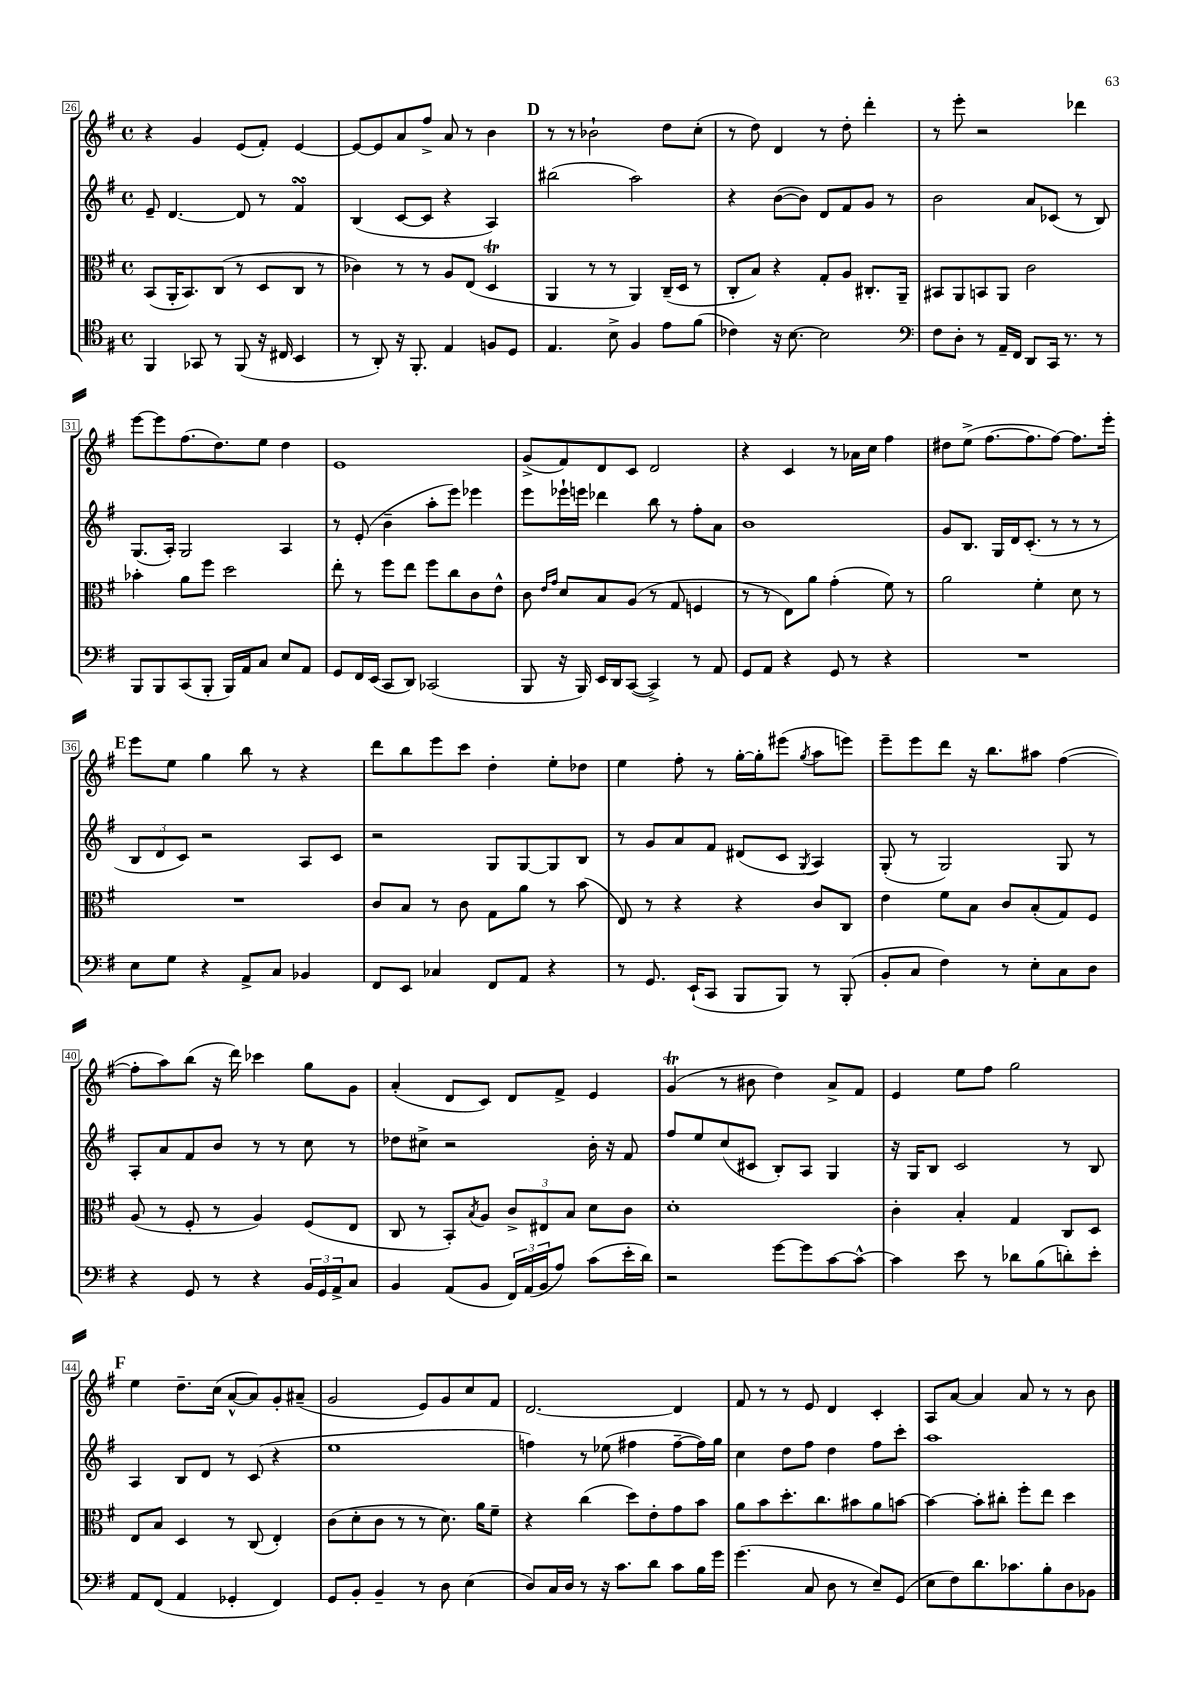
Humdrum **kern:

**kern	**kern	**kern	**kern
*staff4	*staff3	*staff2	*staff1
*clefC4	*clefC3	*clefG2	*clefG2
*k[f#]	*k[f#]	*k[f#]	*k[f#]
*M4/4	*M4/4	*M4/4	*M4/4
*met(c)	*met(c)	*met(c)	*met(c)
4FF#/	(8BB/L	8e~/	4r
.	16AA'/K	[4.d/	.
.	8.BB/)	.	.
8GG-/	.	.	4g/
8r	(8C/J	.	.
(8FF#/	8r	8d/]	(8e/L
16r	8D/L	8r	8f#'/J)
16C#/	.	.	.
4BB/	8C/J	4f#/	[4e/
.	8r	.	.
=	=	=	=
8r	4c-\)	(4B/	8e/_L
8AA'/)	.	.	8e/]
16r	8r	[8c/L	8a/
8.FF#'/	.	.	.
.	8r	8c/]J	8ff#^/J
4E/	8A/L	4r	8a/
.	(8E/J	.	8r
8F/L	4D/	4A/)	4b\
8D/J	.	.	.
=	=	=	=
4.E/	4AA/	(2bb#\	8r
.	.	.	8r
.	8r	.	2b-`\
8B^\	8r	.	.
4F#/	4AA/)	2aa\)	.
8e\L	(16C~/LL	.	8dd\L
.	16D/JJ	.	.
(8f#\J	8r	.	(8cc'\J
=	=	=	=
4c-\)	8C'/L	4r	8r
.	8B/J)	.	8dd\)
16r	4r	([8b\L	4d/
[8.B\	.	.	.
.	.	8b\]J)	.
2B\]	8G'/L	8d/L	8r
.	8A/J	8f#/	8dd'\
.	8.C#'/L	8g/J	4ddd'\
.	.	8r	.
.	16AA~/Jk	.	.
=	=	=	=
*clefF4	*	*	*
8F#\L	8BB#/L	2b\	8r
8D'\J	8AA/	.	8eee'\
8r	8BB/	.	2r
16AA~/LL	8AA/J	.	.
16FF#/JJ	.	.	.
8DD/L	2c\	8a/L	.
16CC/Jk	.	(8c-/J	.
8.r	.	.	.
.	.	8r	4ddd-\
8r	.	8B/)	.
=	=	=	=
8BBB/L	4b-'\	(8.G/L	[8eee\L
8BBB/	.	.	8eee\]
.	.	16A'/Jk)	.
(8CC/	8a\L	2G/	(8.ff#\
8BBB'/J	8ff#\J	.	.
.	.	.	8.dd\)
16BBB/LL)	2dd\	.	.
16AA/J	.	.	.
8C/J	.	.	8ee\J
8E/L	.	4A/	4dd\
8AA/J	.	.	.
=	=	=	=
8GG/L	8ee'\	8r	1e
16FF#/L	8r	(8e'/	.
(16EE/JJ	.	.	.
8CC/L	8ff#\L	4b~\	.
8DD/J)	8ee\J	.	.
(2CC-/	8ff#\L	8aa'\L	.
.	8cc\	8eee\J)	.
.	8c\	4eee-\	.
.	8e^^\J	.	.
=	=	=	=
8BBB/	8c\	8eee\L	(8g^/L
.	16qqe/LL	.	.
.	16qqg/JJ	.	.
16r	8d/L	16eee-`\L	8f#/)
16BBB/)	.	16eee\JJ	.
16EE/LL	8B/	4ddd-\	8d/
16DD/J	.	.	.
([8CC/J	(8A/J	.	8c/J
4CC^/])	8r	8bb\	2d/
.	8G/	8r	.
8r	4F/	8ff#'\L	.
8AA/	.	8a\J	.
=	=	=	=
8GG/L	8r	1b	4r
8AA/J	8r	.	.
4r	8E\L)	.	4c/
.	8a\J	.	.
8GG/	(4g'\	.	8r
8r	.	.	16a-\LL
.	.	.	16cc\JJ
4r	8f#\)	.	4ff#\
.	8r	.	.
=	=	=	=
1r	2a\	8g/L	8dd#\L
.	.	8.B/J	(8ee^\J
.	.	.	[8.ff#\L
.	.	16G/LL	.
.	.	16d/J	.
.	.	(8.c'/J	8.ff#\]
.	4f#'\	.	.
.	.	8r	[8ff#\J)
.	8d\	8r	8.ff#\]L
.	8r	8r	.
.	.	.	16eee'\Jk
=	=	=	=
8E\L	1r	12B/L	8eee\L
.	.	12d/	.
8G\J	.	.	8ee\J
.	.	12c/J)	.
4r	.	2r	4gg\
8AA^/L	.	.	8bb\
8C/J	.	.	8r
4BB-/	.	8A/L	4r
.	.	8c/J	.
=	=	=	=
8FF#/L	8c/L	2r	8ddd\L
8EE/J	8B/J	.	8bb\
4C-/	8r	.	8eee\
.	8c\	.	8ccc\J
8FF#/L	8G\L	8G/L	4dd'\
8AA/J	8a\J	[8G/	.
4r	8r	8G/]	8ee'\L
.	(8b\	8B/J	8dd-\J
=	=	=	=
8r	8E/)	8r	4ee\
8.GG/	8r	8g/L	.
.	4r	8a/	8ff#'\
(16EE`/LK	.	.	.
8CC/J	.	8f#/J	8r
8BBB/L	4r	(8d#/L	[16gg'\LL
.	.	.	16gg'\]J
8BBB/J)	.	8c/J	(8eee#\J
.	.	8qG/	8qgg/
8r	8c/L	4A/)	8aa\L
(8BBB'/	8C/J	.	8eee\J)
=	=	=	=
8BB'/L	4e\	(8G'/	8eee~\L
8C/J	.	8r	8eee\
4F#\)	8f#\L	2G/)	8ddd\J
.	8B\J	.	16r
.	.	.	8.bb\L
8r	8c/L	.	.
8E'\L	(8B'/	.	8aa#\J
8C\	8G/)	8G/	([4ff#\
8D\J	8F#/J	8r	.
=	=	=	=
4r	(8A/	8A'/L	8ff#'\]L
.	8r	8a/	8aa\)
8GG/	8F#'/	8f#/	(8bb\J
8r	8r	8b/J	16r
.	.	.	16ddd\)
4r	4A/)	8r	4ccc-\
.	.	8r	.
24BB/LL	(8F#/L	8cc\	8gg\L
24GG/	.	.	.
24AA^/J	.	.	.
8C/J	8E/J	8r	8g\J
=	=	=	=
4BB/	8C/	8dd-\L	(4a'/
.	8r	8cc#^\J	.
(8AA/L	8BB'/L)	2r	8d/L
.	8qB/	.	.
8BB/J	8A/J	.	8c/J)
24FF#/LL)	12c^/L	.	8d/L
(24AA/	.	.	.
24BB/J	12E#/	.	.
8A/J)	.	.	8f#^/J
.	12B/J	.	.
(8c\L	8d\L	16b'\	4e/
.	.	16r	.
16e'\L	8c\J	8f#/	.
16d\JJ)	.	.	.
=	=	=	=
2r	1d'	8ff#/L	(4g/
.	.	8ee/	.
.	.	(8cc/	8r
.	.	8c#/J	8b#\
[8g\L	.	8B'/L)	4dd\)
8g\]	.	8A/J	.
[8c\	.	4G/	8a^/L
8c^^\_J	.	.	8f#/J
=	=	=	=
4c\]	4c'\	16r	4e/
.	.	16G/LK	.
.	.	8B/J	.
8e\	4B'/	2c/	8ee\L
8r	.	.	8ff#\J
8d-\L	4G/	.	2gg\
(8B\	.	.	.
8d'\)	8C/L	8r	.
8e'\J	8D/J	8B/	.
=	=	=	=
8AA/L	8E/L	4A/	4ee\
(8FF#/J	8B/J	.	.
4AA/	4D/	8B/L	8.dd~\L
.	.	8d/J	.
.	.	.	(16cc\Jk
4GG-'/	8r	8r	[8a^^/L
.	(8C/	(8c/	8a/])
4FF#/)	4E'/)	4r	8g'/
.	.	.	(8a#~/J
=	=	=	=
8GG/L	(8c\L	1ee	2g/
8BB'/J	8d'\	.	.
4BB~/	8c\J	.	.
.	8r	.	.
8r	8r	.	8e/L)
8D\	8.d\)	.	8g/
(4E\	.	.	8cc/
.	16a\LK	.	.
.	8f#~\J	.	8f#/J
=	=	=	=
8D/L)	4r	4ff\)	[2.d/
16C/L	.	.	.
16D/JJ	.	.	.
8r	(4cc\	8r	.
16r	.	(8ee-\	.
8.c\L	.	.	.
.	8dd\L)	4ff#\	.
8d\J	8e'\	.	.
8c\L	8g\	[8ff#~\L	4d/]
16B\L	8b\J	16ff#\]L)	.
16g\JJ	.	16gg\JJ	.
=	=	=	=
(4.g\	8a\L	4cc\	8f#/
.	8b\	.	8r
.	8.dd'\	8dd\L	8r
8C/	.	8ff#\J	8e/
.	8.cc\	.	.
8D\	.	4dd\	4d/
8r	8b#\	.	.
8E~/L)	8a\	8ff#\L	4c'/
(8GG/J	[8b\J	8ccc'\J	.
=	=	=	=
8E\L	4b\_	1aa	8A/L
8F#\)	.	.	[8a/J
8.d\	8b'\]L	.	4a/]
.	8cc#'\J	.	.
8.c-\	.	.	.
.	8ff#'\L	.	8a/
8B'\	8ee\J	.	8r
8D\	4dd\	.	8r
8BB-\J	.	.	8b\
==	==	==	==
*-	*-	*-	*-
